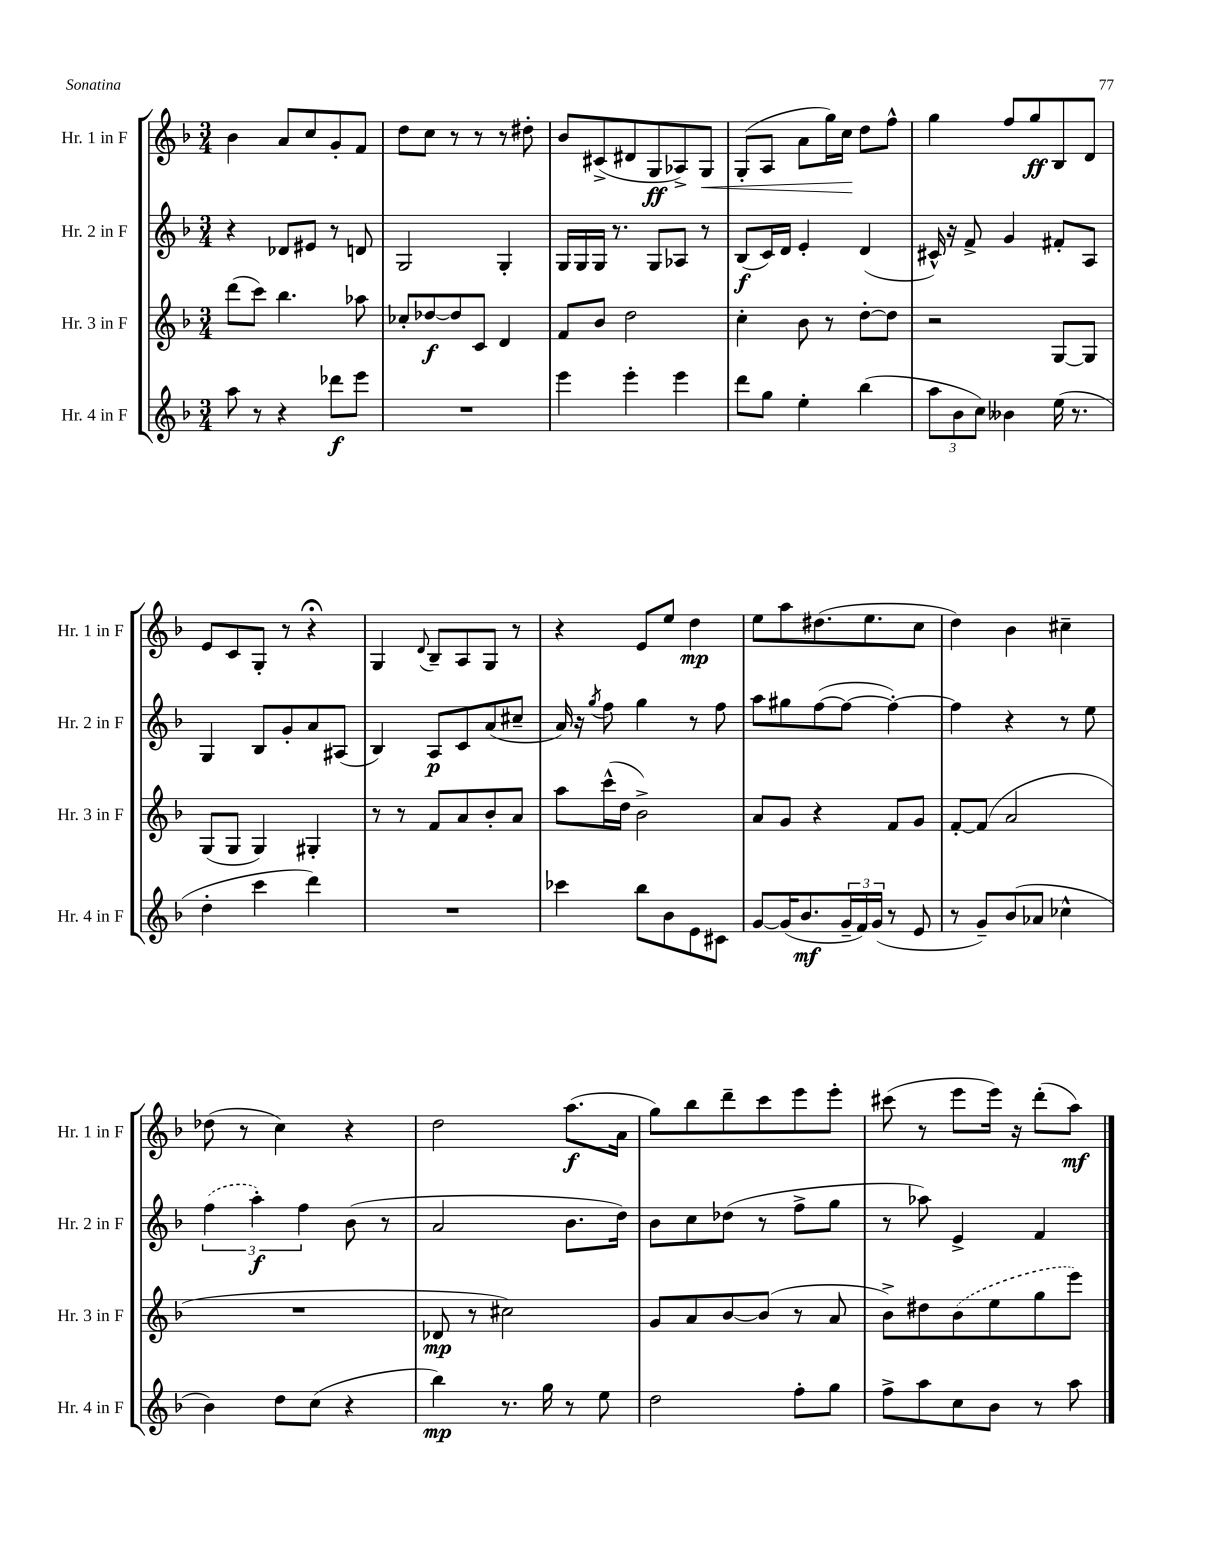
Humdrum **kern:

**kern	**kern	**kern	**kern
*staff4	*staff3	*staff2	*staff1
*clefG2	*clefG2	*clefG2	*clefG2
*k[b-]	*k[b-]	*k[b-]	*k[b-]
*M3/4	*M3/4	*M3/4	*M3/4
8aa	(8ddd	4r	4b-
8r	8ccc)	.	.
4r	4.bb-	8d-	8a
.	.	8e#	8cc
8ddd-	.	8r	8g'
8eee	8aa-	8d	8f
=	=	=	=
2.r	8cc-'	2G	8dd
.	[8dd-	.	8cc
.	8dd-]	.	8r
.	8c	.	8r
.	4d	4G'	8r
.	.	.	8dd#'
=	=	=	=
4eee	8f	16G	8b-
.	.	16G	.
.	8b-	16G	(8c#^
.	.	8.r	.
4eee'	2dd	.	8d#
.	.	8G	8G
4eee	.	8A-	8A-^)
.	.	8r	8G
=	=	=	=
8ddd	4cc'	(8B-	(8G'
8gg	.	16c)	8A
.	.	16d	.
4ee'	8b-	4e'	8a
.	8r	.	16gg)
.	.	.	16cc
(4bb-	[8dd'	(4d	8dd
.	8dd]	.	8ff^^
=	=	=	=
12aa	2r	16c#^^)	4gg
.	.	16r	.
12b-	.	.	.
.	.	8f^	.
12cc)	.	.	.
4b--	.	4g	8ff
.	.	.	8gg
(16ee	[8G	8f#'	8B-
8.r	.	.	.
.	8G]	8A	8d
=	=	=	=
4dd'	(8G	4G	8e
.	8G	.	8c
4ccc	4G)	8B-	8G'
.	.	8g'	8r
4ddd)	4G#'	8a	4r;
.	.	(8A#	.
=	=	=	=
2.r	8r	4B-)	4G
.	8r	.	.
.	.	.	8qqd
.	8f	8A	8B-~
.	8a	8c	8A
.	8b-'	(8a	8G
.	8a	8cc#~	8r
=	=	=	=
4ccc-	8aa	16a)	4r
.	.	16r	.
.	.	8qgg	.
.	(16ccc^^	8ff	.
.	16dd	.	.
8bb-	2b-^)	4gg	8e
8b-	.	.	8ee
8e	.	8r	4dd
8c#	.	8ff	.
=	=	=	=
[8g	8a	8aa	8ee
(16g]	8g	8gg#	8aa
8.b-	.	.	.
.	4r	([8ff	(8.dd#
24g~	.	8ff_	.
24f)	.	.	.
.	.	.	8.ee
(24g	.	.	.
8r	8f	4ff'_)	.
8e	8g	.	8cc
=	=	=	=
8r	[8f'	4ff]	4dd)
8g~)	(8f]	.	.
(8b-	2a	4r	4b-
8a-	.	.	.
4cc-^^	.	8r	4cc#~
.	.	8ee	.
=	=	=	=
4b-)	2.r	(6ff	(8dd-
.	.	.	8r
.	.	6aa')	.
8dd	.	.	4cc)
.	.	6ff	.
(8cc	.	.	.
4r	.	(8b-	4r
.	.	8r	.
=	=	=	=
4bb-)	8d-	2a	2dd
.	8r	.	.
8.r	2cc#)	.	.
16gg	.	.	.
8r	.	8.b-	(8.aa
8ee	.	.	.
.	.	16dd)	16a
=	=	=	=
2dd	8g	8b-	8gg)
.	8a	8cc	8bb-
.	[8b-	(8dd-	8ddd~
.	(8b-]	8r	8ccc
8ff'	8r	8ff^	8eee
8gg	8a	8gg	8eee'
=	=	=	=
8ff^	8b-^)	8r	(8ccc#
8aa	8dd#	8aa-)	8r
8cc	(8b-	4e^	8eee
8b-	8ee	.	16eee)
.	.	.	16r
8r	8gg	4f	(8ddd'
8aa	8eee)	.	8aa)
==	==	==	==
*-	*-	*-	*-
